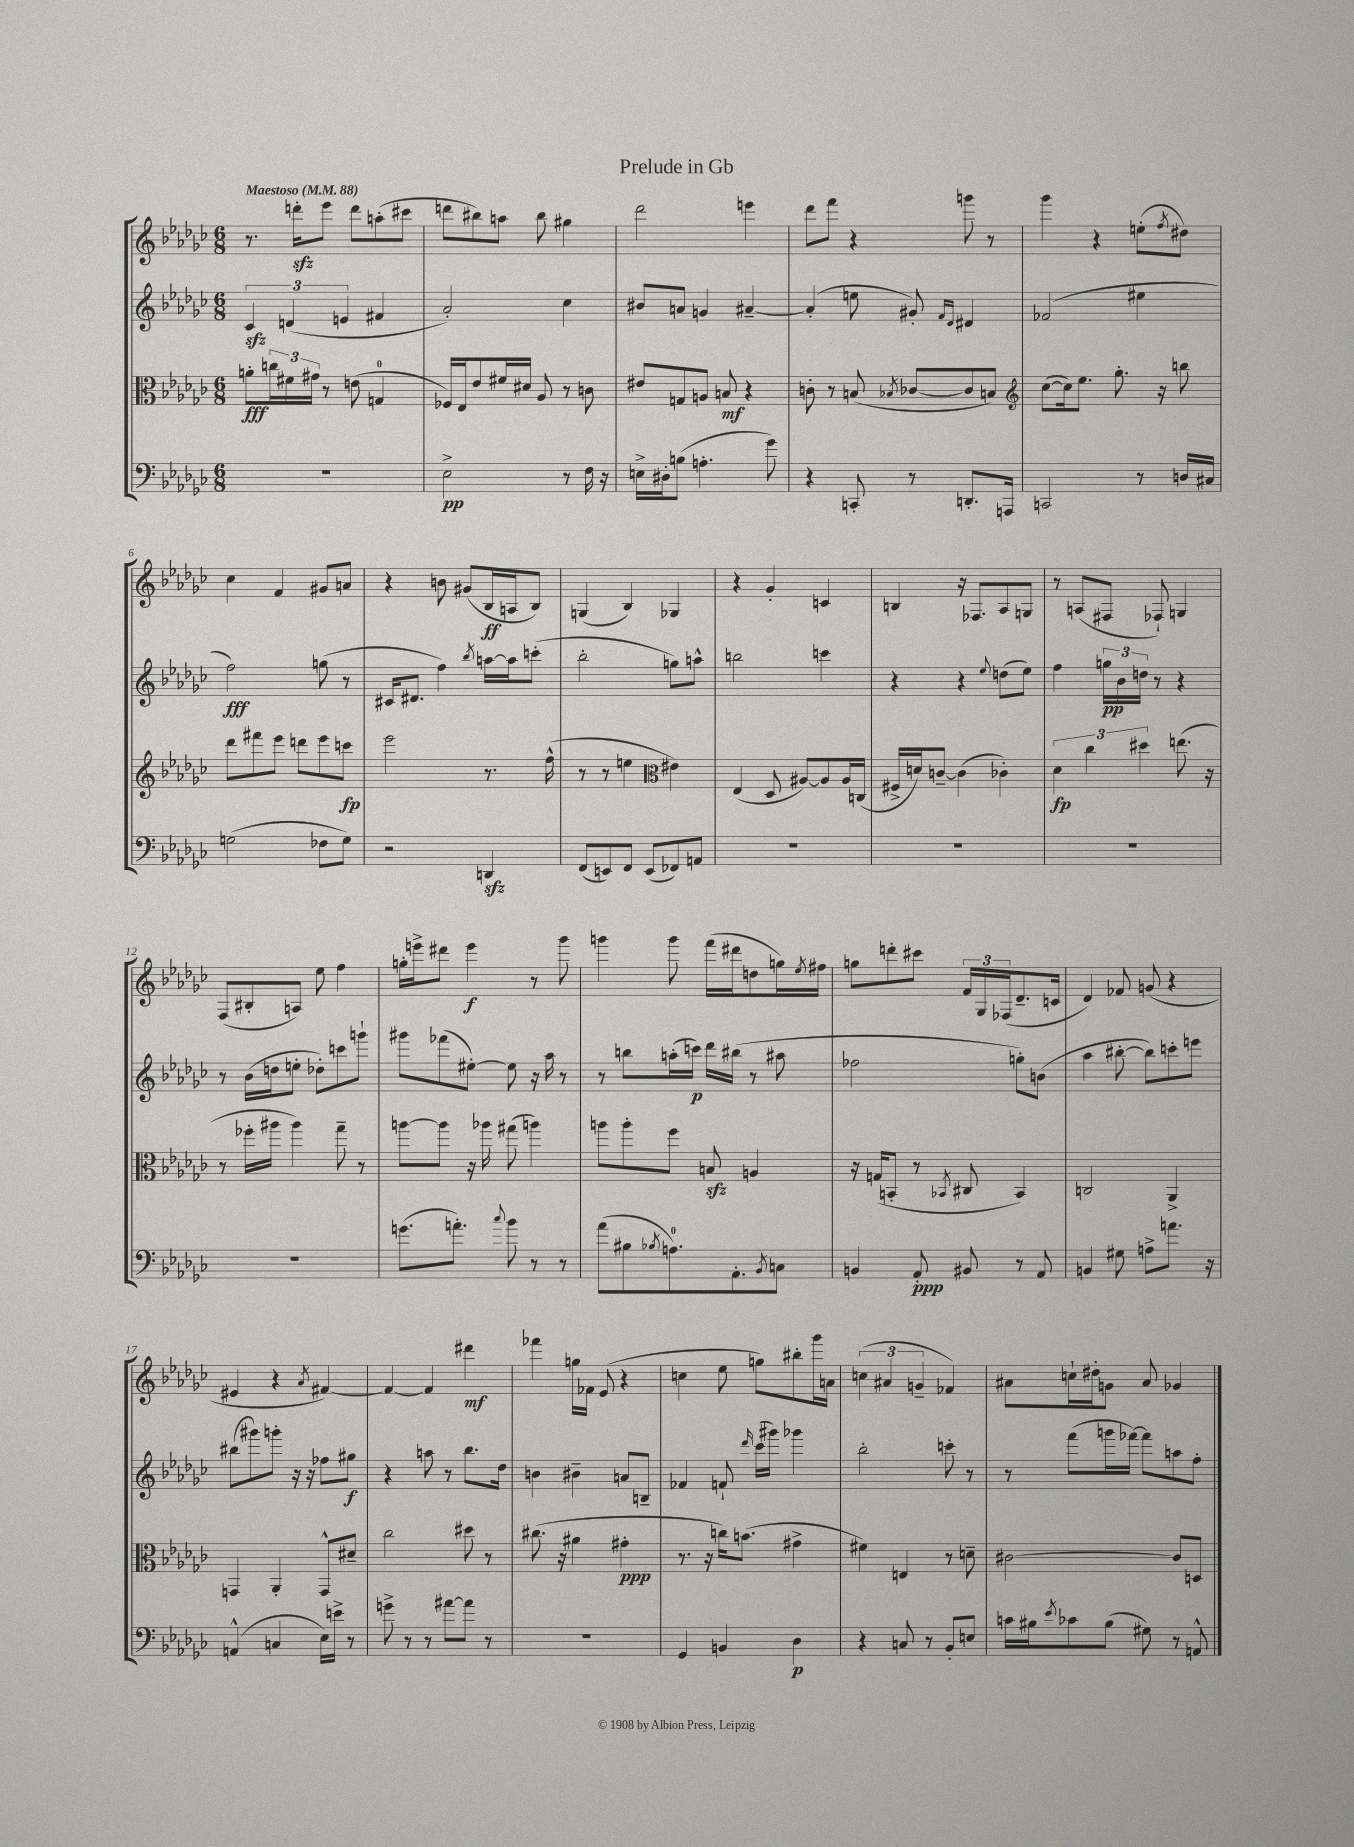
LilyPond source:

\header { title = "Prelude in Gb" }
<<
\new StaffGroup <<
\new Staff = "s0" {
    \clef treble \key ges \major \numericTimeSignature \time 6/8 \tempo "Maestoso" 4 = 88
    r8. d'''16-.\sfz ees'''8 d'''8 a''8-.( cis'''8 |
    d'''8 bis''8) a''8 bis''8 gis''4 |
    des'''2 e'''4 |
    des'''8 f'''8 r4 g'''8 r8 |
    ges'''4 r4 e''8-.( \acciaccatura { f''8 } dis''8) |
    ces''4 f'4 gis'8 a'8 |
    r4 b'8 gis'8( bes16\ff a16 bes8) |
    g4( bes4) ges4 |
    r4 ges'4-. c'4 |
    b4 r16 fes8. aes8 g8 |
    r8 a8( fis8 fes8-!) g4 |
    f8( bis8-. a8) ees''8 f''4 |
    g''16-. e'''16-> dis'''8 e'''4\f r8 ges'''8 |
    g'''4 g'''8 f'''16( dis'''16 d''8 g''16) \acciaccatura { ees''8 } fis''16 |
    g''8 d'''8-. cis'''8 \tuplet 3/2 { f'16 ges16 fes16( } des'8.-- c'16 |
    des'4) fes'8 g'8( r4 |
    eis'4 r4 \acciaccatura { aes'8 } fis'4~) |
    fis'4~ fis'4 dis'''4\mf |
    fes'''4 g''16 fes'16 ees'8( r4 |
    c''4 ees''8 g''8) bis''8-. ges'''16 a'16 |
    \tuplet 3/2 { c''4( ais'4 g'4-- } fes'4) |
    ais'8 c''16-! dis''16-. g'8 ais'8 ges'4 \bar "|." |
}
\new Staff = "s1" {
    \clef treble \key ges \major \numericTimeSignature \time 6/8
    \tuplet 3/2 { ces'4\sfz d'4( e'4 } fis'4 |
    aes'2-.) ces''4 |
    bis'8 a'8 g'4 ais'4~-- |
    ais'4-.( e''8 gis'8-.) \grace { f'16 des'16 } dis'4 |
    fes'2( eis''4 |
    f''2\fff) g''8( r8 |
    cis'16 dis'8. f''4) \acciaccatura { bes''8 } a''16~ a''16 c'''8-.( |
    bes''2-. g''8) a''8-^ |
    b''2 c'''4 |
    r4 r4 \appoggiatura { ees''8 } d''8( ees''8) |
    f''4 \tuplet 3/2 { g''16\pp bes'16 d''16 } r8 r4 |
    r8 bes'16( d''16 e''8-. des''8-.) c'''8 g'''8-! |
    gis'''8 fes'''8( eis''8~-.) eis''8 r16 aes''16 r8 |
    r8 b''8 a''16-.( c'''16\p) des'''16 bis''16( r8 ais''8 |
    fes''2 g''8-.) b'8( |
    aes''4 bis''8~-. bis''8) c'''8-. e'''8 |
    bis''8( gis'''8) g'''8-. r16 r16 fes''8 gis''8\f |
    r4 a''8 r8 bes''8. des''16 |
    b'4 bis'4-- a'8 b8-- |
    fes'4 f'8-! \grace { des'''16 } ces'''16( gis'''16) ges'''4 |
    bes''2-. c'''8-. r8 |
    r8 f'''8( g'''16 fes'''16~) fes'''8 a''8 f''8-. \bar "|." |
}
\new Staff = "s2" {
    \clef alto \key ges \major \numericTimeSignature \time 6/8
    a'8-.\fff \tuplet 3/2 { c''16 fis'16 gis'16 } r8 e'8( g4-0 |
    fes16) ees16 ees'8 fis'16 dis'16 aes8 r8 c'8 |
    eis'8 g8 a8 b8\mf r4 |
    c'8-. r8 b8( \acciaccatura { bes8 } ces'8~ ces'8 b8) |
    \clef treble ces''8~( ces''16) ees''8. ges''8.-. r16 b''8 |
    des'''8 fis'''8 ees'''8 d'''8 ees'''8 c'''8\fp |
    ees'''2 r8. f''16-^( |
    r8 r8 e''4 \clef alto eis'4) |
    ees4( des8 ais8~) ais8 ais16 c16( |
    fis16-> d'16) c'8~-- c'4( ces'4-.) |
    \tuplet 3/2 { des'4\fp ces''4 dis''4 } e''8.( r16 |
    r8 fes''16-. ais''16 ais''4) ges''8-- r8 |
    a''8~ a''8 r16 aes''16 gis''8( a''4) |
    a''8 a''8-. f''8 b8\sfz a4 |
    r16 g16( b,8-. r8 \acciaccatura { bes,8 } cis8 bes,4) |
    c2 aes,4-> |
    g,4 aes,4-. g,8-^ dis'8-- |
    ces''2 dis''8 r8 |
    cis''8.( r16 ais'4 gis'4-.\ppp |
    r8. r16 c''16) b'8.( gis'4-> |
    fis'4) e4 r8 d'8-- |
    cis'2~ cis'8 d8 \bar "|." |
}
\new Staff = "s3" {
    \clef bass \key ges \major \numericTimeSignature \time 6/8
    R2. |
    ees2->\pp r8 f16 r16 |
    e16-> dis16-. b8( a4.-. ges'8) |
    r4 c,8-. r8 d,8.-. a,,16 |
    c,2 r8 d16 cis16 |
    g2( fes8 g8) |
    r2 d,4\sfz |
    f,8( e,8) f,8 e,8( fes,8) a,8 |
    R2. |
    R2. |
    R2. |
    R2. |
    g'8.( a'8.-.) \appoggiatura { ces''8 } bes'8 r8 r8 |
    aes'8( bis8 \acciaccatura { bes8 } a8.-0) aes,8.-. \acciaccatura { bes,8 } c8 |
    b,4 aes,8-.\ppp bis,8 r8 aes,8 |
    b,4 gis8 a8-> a'8. r16 |
    a,4-^( c4 ees16) e'16-> r8 |
    g'8-> r8 r8 ais'8~ ais'8 r8 |
    R2. |
    ges,4 b,4 des4\p |
    r4 c8 r8 bes,8-. e8 |
    c'16 bis16 \acciaccatura { ees'8 } ces'8 bis8( gis8) r8 a,8-^ \bar "|." |
}
>>
>>
